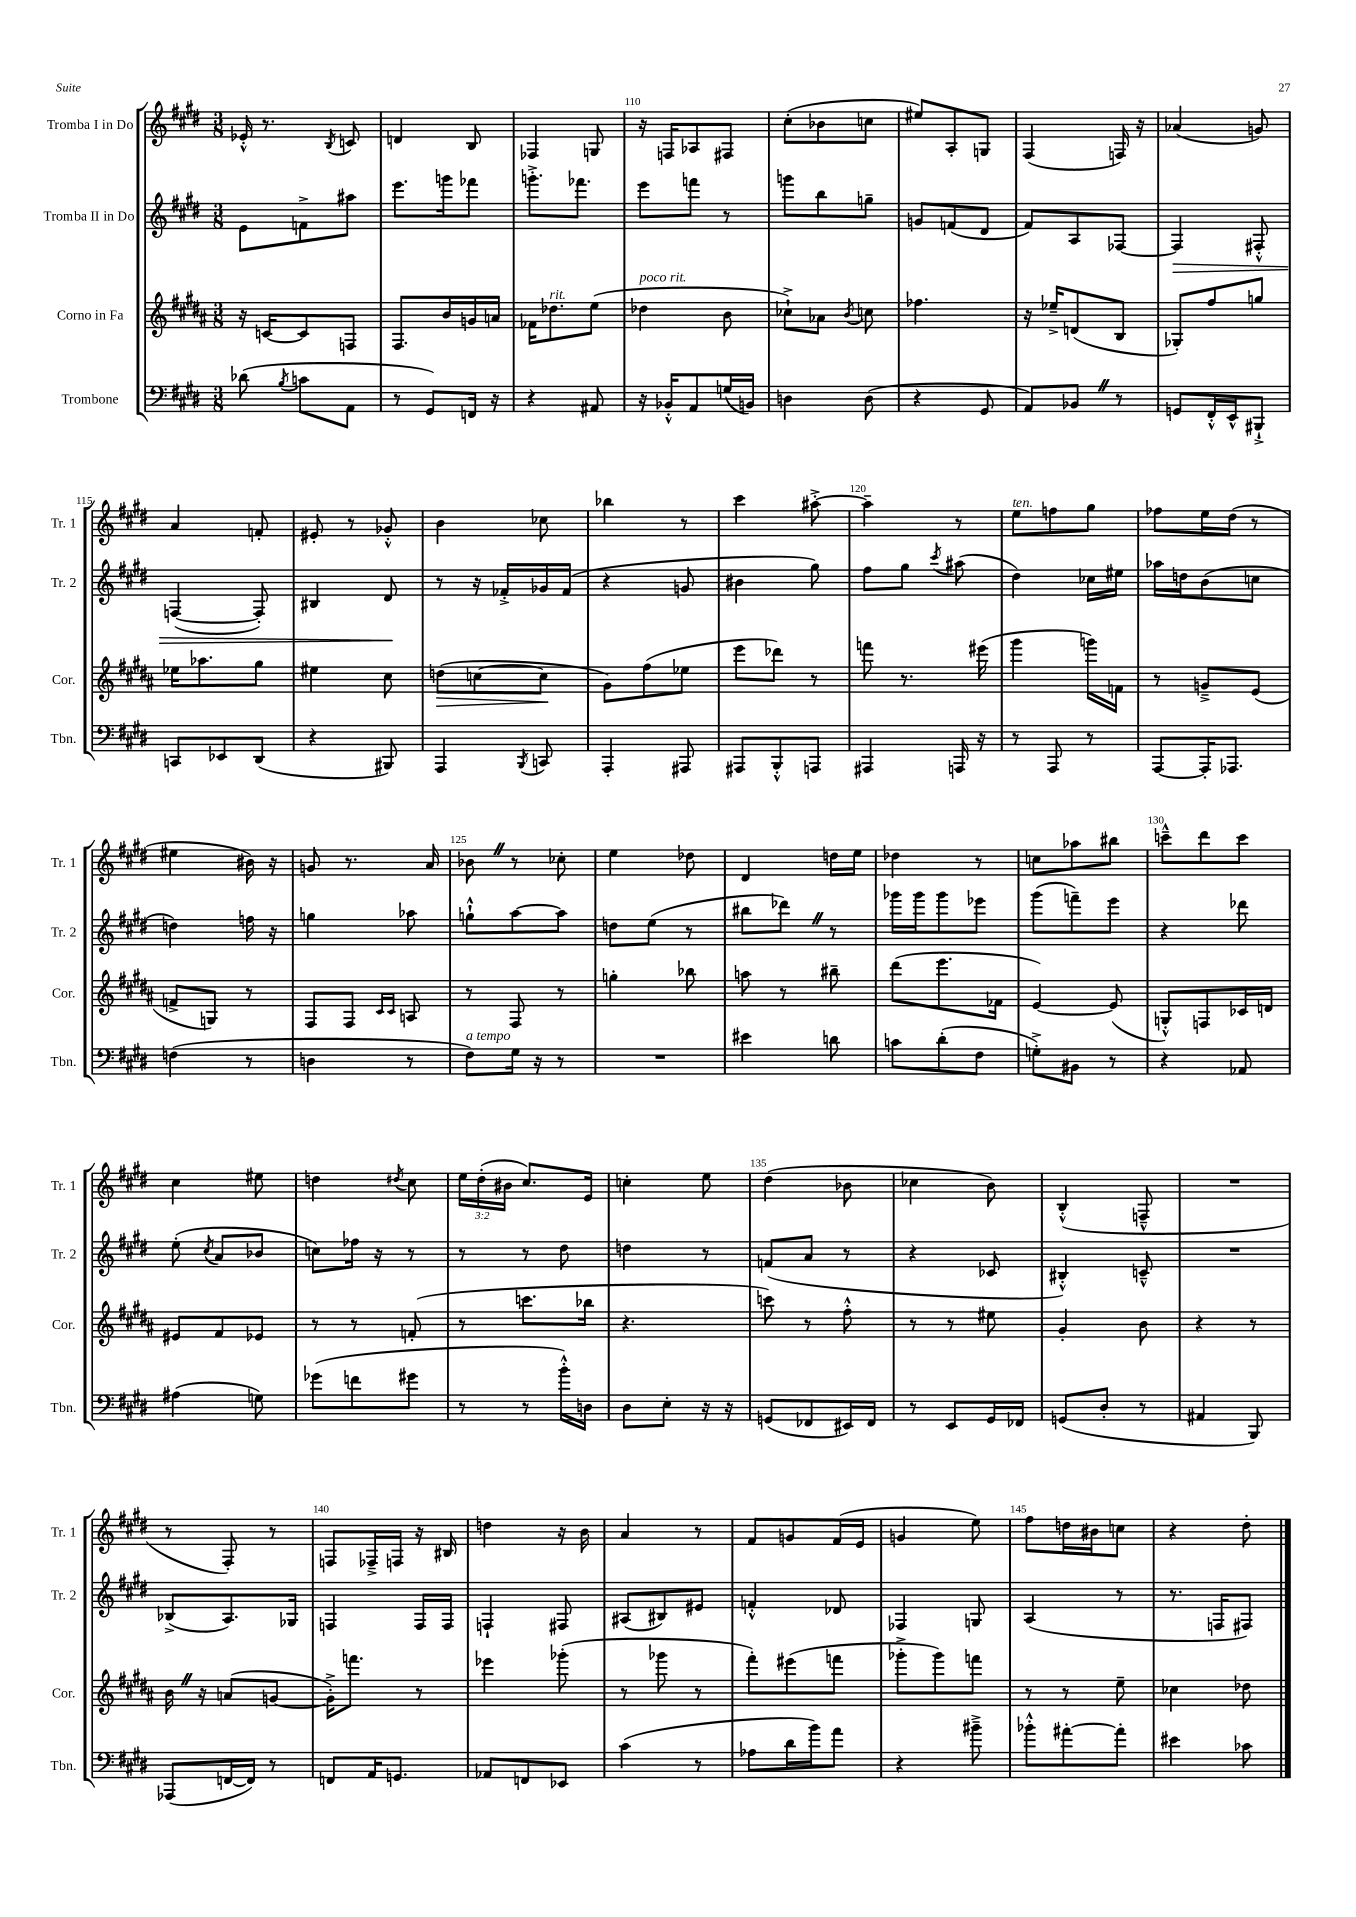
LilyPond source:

<<
\new StaffGroup <<
\new Staff = "s0" \with { instrumentName = "Tromba I in Do" shortInstrumentName = "Tr. 1" } {
    \clef treble \key e \major \numericTimeSignature \time 3/8 \override Staff.TupletNumber.text = #tuplet-number::calc-fraction-text
    \autoBeamOff ees'16-.-^ r8. \acciaccatura { b8 } c'8 |
    d'4 b8 |
    fes4 g8 |
    r16 f16[ aes8 fis8] |
    cis''8[-.( bes'8 c''8] |
    eis''8[) a8-. g8] |
    fis4( f16) r16 |
    aes'4( g'8) |
    a'4 f'8-. |
    eis'8-. r8 ges'8-.-^ |
    b'4 ces''8 |
    bes''4 r8 |
    cis'''4 ais''8~-.-> |
    ais''4-- r8 |
    e''8[^\markup { \italic "ten." } f''8 gis''8] |
    fes''8[ e''16 dis''16]( r8 |
    eis''4 bis'16) r16 |
    g'8 r8. a'16 |
    bes'8 \once \override BreathingSign.text = \markup { \musicglyph "scripts.caesura.straight" } \breathe r8 ces''8-. |
    e''4 des''8 |
    dis'4 d''16[ e''16] |
    des''4 r8 |
    c''8[ aes''8 bis''8] |
    c'''8[---^ dis'''8 c'''8] |
    cis''4 eis''8 |
    d''4 \acciaccatura { dis''8 } cis''8 |
    \tuplet 3/2 { e''16[ dis''16-.( bis'16] } cis''8.[) e'16] |
    c''4-. e''8 |
    dis''4( bes'8 |
    ces''4 b'8) |
    b4-.-^( f8---^ |
    R4. |
    r8 fis8-.) r8 |
    f8[ fes16---> f16] r16 bis16 |
    d''4 r16 b'16 |
    a'4 r8 |
    fis'8[ g'8 fis'16( e'16] |
    g'4 e''8) |
    fis''8[ d''16 bis'16 c''8] |
    r4 dis''8-. \bar "|." |
}
\new Staff = "s1" \with { instrumentName = "Tromba II in Do" shortInstrumentName = "Tr. 2" } {
    \clef treble \key e \major \numericTimeSignature \time 3/8
    \autoBeamOff e'8[ f'8-> ais''8] |
    e'''8.[ g'''16 fes'''8] |
    g'''8.[-.-> fes'''8.] |
    e'''8[ f'''8] r8 |
    g'''8[ b''8 g''8]-- |
    g'8[ f'8( dis'8] |
    fis'8[) a8 fes8]~ |
    fes4\> fis8-.-^ |
    f4~( f8-.) |
    bis4 dis'8\! |
    r8 r16 fes'16[-.-> ges'16 fes'16]( |
    r4 g'8 |
    bis'4 gis''8) |
    fis''8[ gis''8] \acciaccatura { cis'''8 } ais''8( |
    dis''4) ces''16[ eis''16] |
    aes''16[ d''16 b'8( c''8] |
    d''4) f''16 r16 |
    g''4 aes''8 |
    g''8[-!-^ a''8~ a''8] |
    d''8[ e''8]( r8 |
    bis''8[ des'''8]) \once \override BreathingSign.text = \markup { \musicglyph "scripts.caesura.straight" } \breathe r8 |
    ges'''16[ ges'''16 ges'''8 ees'''8] |
    gis'''8[( f'''8--) e'''8] |
    r4 des'''8 |
    e''8-.( \acciaccatura { cis''8 } a'8[ bes'8] |
    c''8[) fes''16] r16 r8 |
    r8 r8 dis''8 |
    d''4 r8 |
    f'8[( a'8] r8 |
    r4 ces'8 |
    bis4-.-^) c'8---^ |
    R4. |
    bes8[->( a8.) ges16] |
    f4 f16[ f16] |
    f4-! fis8 |
    ais8[( bis8) eis'8] |
    f'4-.-^ des'8 |
    fes4 g8 |
    a4( r8 |
    r8. f16[ fis8]) \bar "|." |
}
\new Staff = "s2" \with { instrumentName = "Corno in Fa" shortInstrumentName = "Cor." } {
    \clef treble \key b \major \numericTimeSignature \time 3/8
    \autoBeamOff r16 c'16[~ c'8 f8] |
    fis8.[ b'16 g'16 a'16] |
    fes'16[ des''8.^\markup { \italic "rit." } e''8]( |
    des''4^\markup { \italic "poco rit." } b'8 |
    ces''8[-!->) aes'8] \acciaccatura { b'8 } c''8 |
    fes''4. |
    r16 ees''16[---> d'8( b8] |
    ges8[-.) fis''8 g''8] |
    ees''16[ aes''8. gis''8] |
    eis''4 cis''8 |
    d''8[\>( c''8~ c''8]\! |
    gis'8[) fis''8( ees''8] |
    e'''8[ des'''8]) r8 |
    f'''8 r8. eis'''16( |
    gis'''4 g'''16[) f'16] |
    r8 g'8[---> e'8]( |
    f'8[-> g8]) r8 |
    fis8[ fis8] \grace { cis'16[ cis'16] } a8 |
    r8 fis8 r8 |
    g''4-. bes''8 |
    a''8 r8 bis''8-- |
    dis'''8[( e'''8. fes'16] |
    e'4~) e'8( |
    g8[-.-^) f8 ces'16 d'16] |
    eis'8[ fis'8 ees'8] |
    r8 r8 f'8-.( |
    r8 c'''8.[ bes''16] |
    r4. |
    c'''8) r8 fis''8-.-^ |
    r8 r8 eis''8 |
    gis'4-. b'8 |
    r4 r8 |
    b'16 \once \override BreathingSign.text = \markup { \musicglyph "scripts.caesura.straight" } \breathe r16 a'8[( g'8]~ |
    g'16[-.->) f'''8.] r8 |
    ees'''4 ges'''8-.( |
    r8 ges'''8 r8 |
    fis'''8[-.) eis'''8( f'''8] |
    ges'''8[-.-> ges'''8) f'''8] |
    r8 r8 e''8-- |
    ces''4 des''8 \bar "|." |
}
\new Staff = "s3" \with { instrumentName = "Trombone" shortInstrumentName = "Tbn." } {
    \clef bass \key e \major \numericTimeSignature \time 3/8
    \autoBeamOff des'8( \acciaccatura { b8 } c'8[ a,8] |
    r8 gis,8[) f,16] r16 |
    r4 ais,8 |
    r16 bes,16[-.-^ a,8 g16( b,16]) |
    d4 d8( |
    r4 gis,8 |
    a,8[) bes,8] \once \override BreathingSign.text = \markup { \musicglyph "scripts.caesura.straight" } \breathe r8 |
    g,8[ fis,16-.-^ e,16-^ bis,,8]-!-> |
    c,8[ ees,8 dis,8]( |
    r4 bis,,8) |
    a,,4 \acciaccatura { b,,8 } c,8 |
    a,,4-. ais,,8 |
    ais,,8[ b,,8-.-^ a,,8] |
    ais,,4 a,,16 r16 |
    r8 a,,8 r8 |
    a,,8[~ a,,16-. aes,,8.] |
    f4( r8 |
    d4 r8 |
    fis8[^\markup { \italic "a tempo" }) gis16] r16 r8 |
    R4. |
    eis'4 d'8 |
    c'8[ dis'8-.( fis8] |
    g8[-.->) bis,8] r8 |
    r4 aes,8 |
    ais4( g8) |
    ges'8[( f'8 gis'8] |
    r8 r8 b'16[-.-^) d16] |
    dis8[ e8]-. r16 r16 |
    g,8[( fes,8 eis,16) fes,16] |
    r8 e,8[ gis,16 fes,16] |
    g,8[( dis8]-. r8 |
    ais,4 b,,8) |
    aes,,8[( f,16~ f,16]) r8 |
    f,8[ a,16 g,8.] |
    aes,8[ f,8 ees,8] |
    cis'4( r8 |
    aes8[ dis'16 b'16) a'8] |
    r4 bis'8---> |
    bes'8[-.-^ ais'8~-. ais'8]-. |
    eis'4 ces'8 \bar "|." |
}
>>
>>
\layout { \context { \Score currentBarNumber = #107 \override BarNumber.break-visibility = ##(#f #t #t) barNumberVisibility = #(every-nth-bar-number-visible 5) } }
